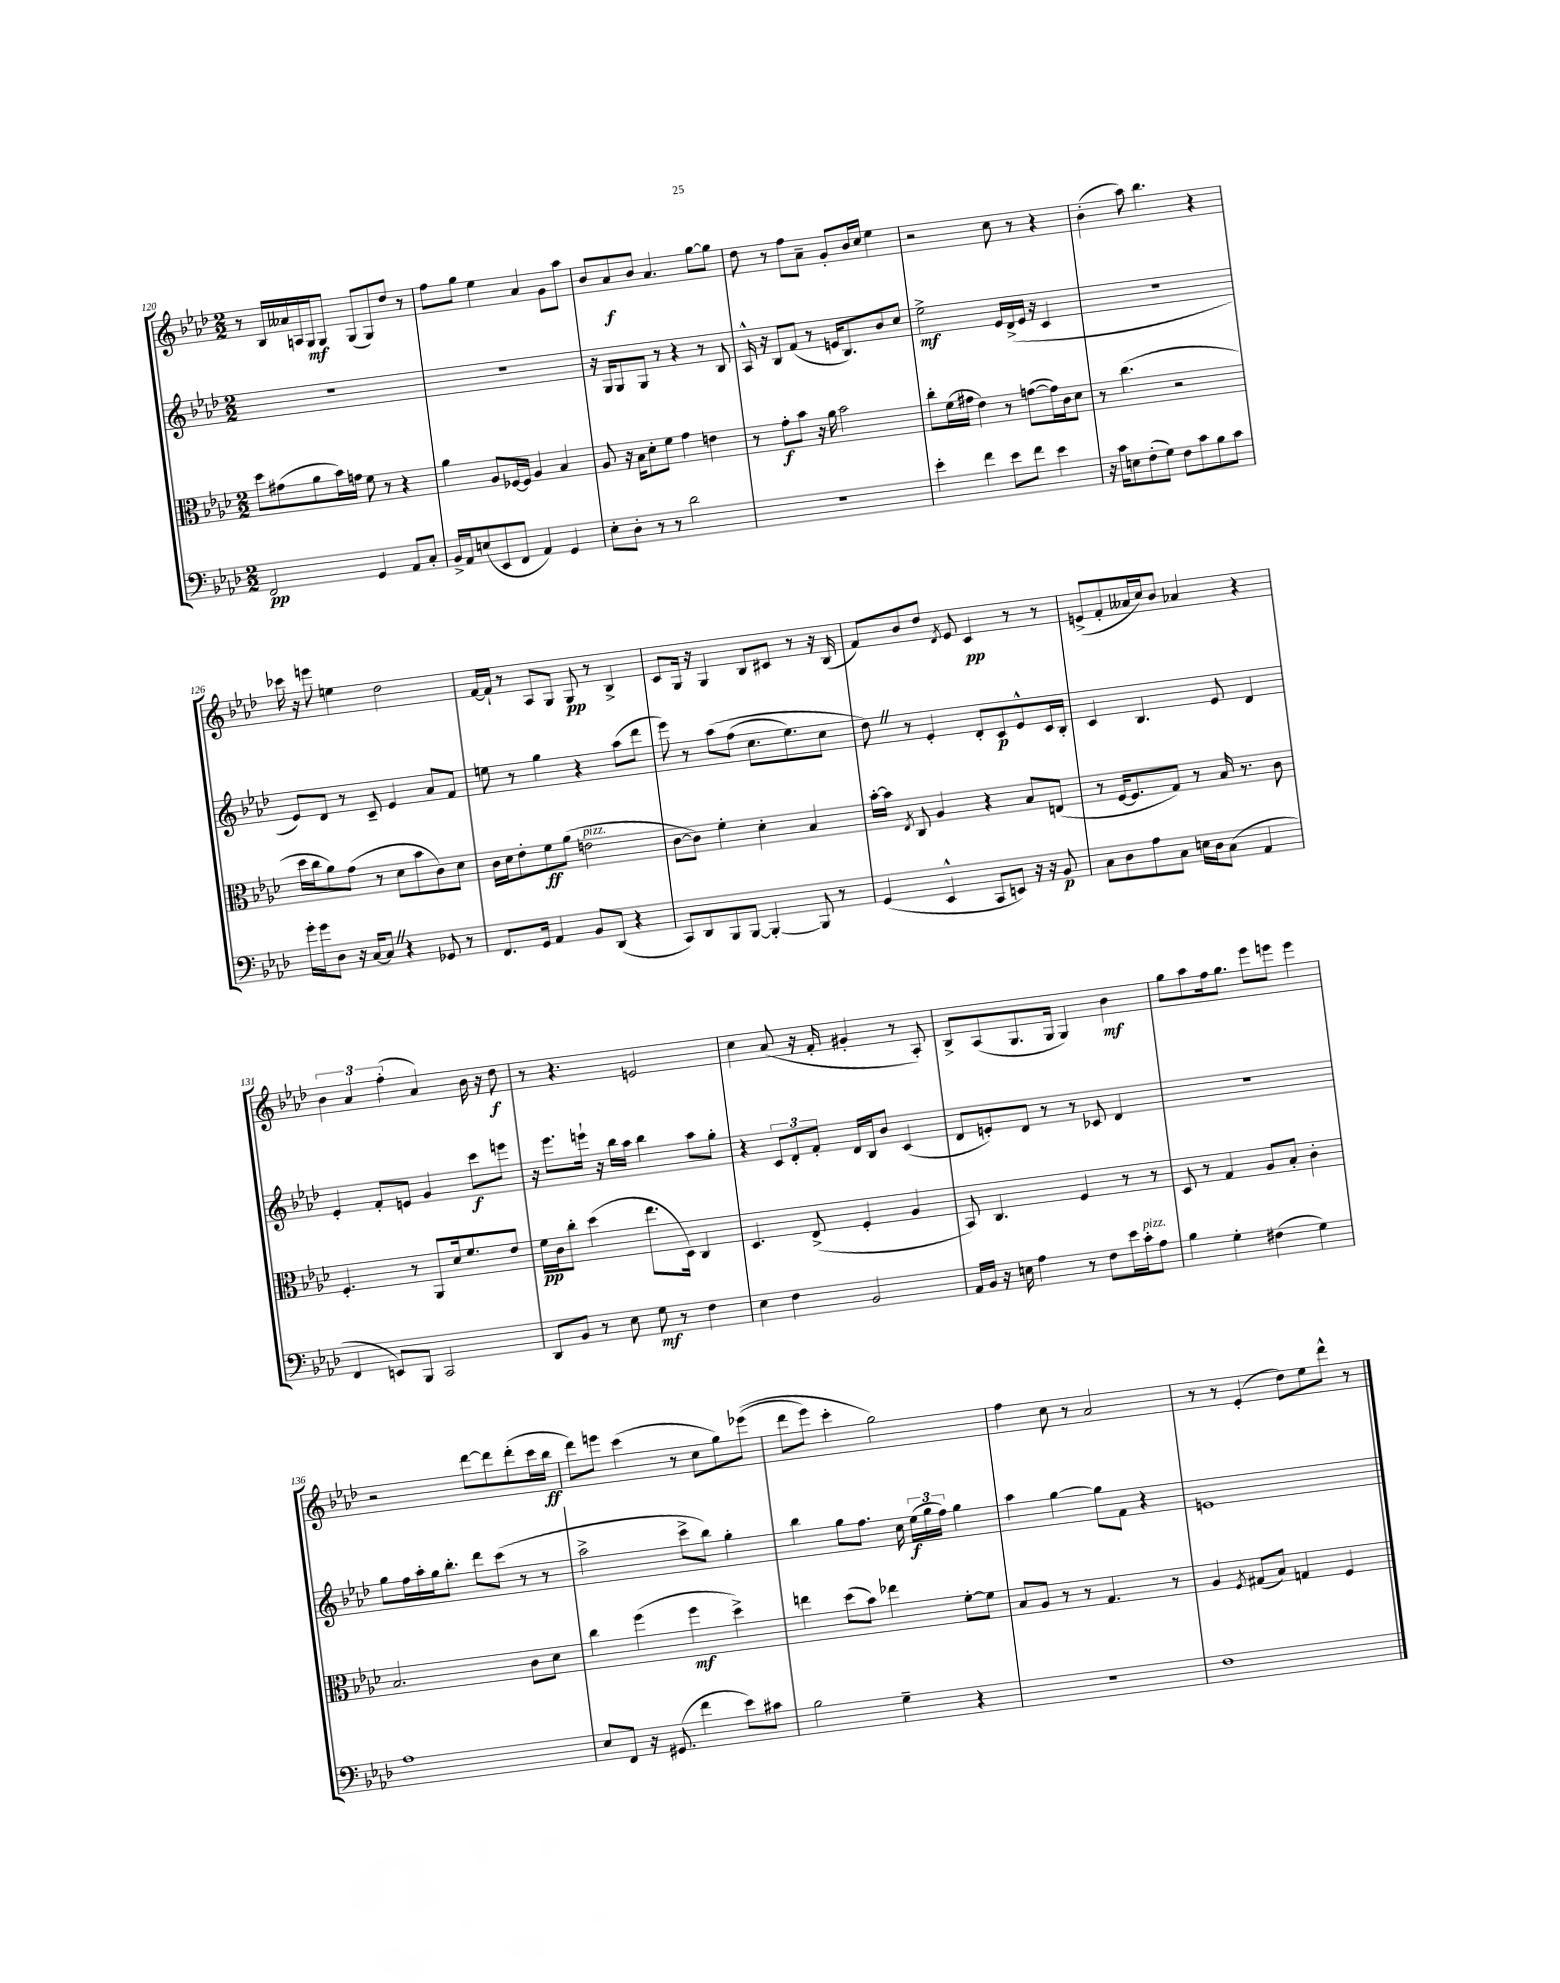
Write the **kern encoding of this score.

**kern	**dynam	**kern	**dynam	**kern	**dynam	**kern	**dynam
*part4	*part4	*part3	*part3	*part2	*part2	*part1	*part1
*staff4	*staff4	*staff3	*staff3	*staff2	*staff2	*staff1	*staff1
*clefF4	*	*clefC3	*	*clefG2	*	*clefG2	*
*k[b-e-a-d-]	*	*k[b-e-a-d-]	*	*k[b-e-a-d-]	*	*k[b-e-a-d-]	*
*M2/2	*	*M2/2	*	*M2/2	*	*M2/2	*
=120	=120	=120	=120	=120	=120	=120	=120
2FF/	pp	8dd-\L	.	1r	.	8r	.
.	.	(8g#X\	.	.	.	16B-/LL	.
.	.	.	.	.	.	16a--X/	.
.	.	8a-\	.	.	.	16An/	.
.	.	.	.	.	.	16G/J	mf
.	.	16b-\L)	.	.	.	8G/J	.
.	.	16gn\JJ	.	.	.	.	.
4GG/	.	8f\	.	.	.	(8G/L	.
.	.	8r	.	.	.	8G/)	.
8AA-/L	.	4r	.	.	.	8dd-/J	.
8C'/J	.	.	.	.	.	8r	.
=121	=121	=121	=121	=121	=121	=121	=121
16BB-^/LL	.	4a-\	.	1r	.	8ff\L	.
16AA-/J	.	.	.	.	.	.	.
(8En/	.	.	.	.	.	8gg\J	.
8EE-/	.	8A-/L	.	.	.	4ee-\	.
8FF/J	.	[16F-X/L	.	.	.	.	.
.	.	16F-/JJ]	.	.	.	.	.
4AA-/)	.	4A-/	.	.	.	4a-/	.
4GG/	.	4B-/	.	.	.	8g\L	.
.	.	.	.	.	.	8aa-\J	.
=122	=122	=122	=122	=122	=122	=122	=122
8E-'\L	.	8A-/	.	16r	.	8b-/L	.
.	.	.	.	16G/KL	.	.	.
8D-'\J	.	16r	.	8G/	.	8a-/	f
.	.	16B-\KL	.	.	.	.	.
8r	.	8d-'\	.	8G/J	.	8b-/J	.
8r	.	8f\J	.	8r	.	4.a-/	.
2d-\	.	4g\	.	4r	.	.	.
.	.	4en\	.	8r	.	[8gg\L	.
.	.	.	.	8B-/	.	8gg\J]	.
=123	=123	=123	=123	=123	=123	=123	=123
1r	.	8r	.	16A-^^/	.	8dd-\	.
.	.	.	.	16r	.	.	.
.	.	8g'\L	f	8B-/L	.	8r	.
.	.	8b-\J	.	(8f/J	.	8ff\L	.
.	.	16r	.	8r	.	8a-~\J	.
.	.	16a-\	.	.	.	.	.
.	.	2b-\	.	16en/KL	.	8g'/L	.
.	.	.	.	8.B-/)	.	.	.
.	.	.	.	.	.	16b-/L	.
.	.	.	.	.	.	16cc/JJ	.
.	.	.	.	8b-/	.	4ee-\	.
.	.	.	.	8cc/J	.	.	.
=124	=124	=124	=124	=124	=124	=124	=124
4e-'\	.	8cc'\L	.	2ee-^\	mf	2r	.
.	.	(16f\L	.	.	.	.	.
.	.	16g#X\JJ	.	.	.	.	.
4f\	.	4e-\)	.	.	.	.	.
8e-\L	.	8r	.	16e-/LL	.	8cc\	.
.	.	.	.	(16d-^/	.	.	.
8f\J	.	([8gn\L	.	16e-/JJ	.	8r	.
.	.	.	.	16r	.	.	.
4e-\	.	16g\L])	.	4c/	.	4r	.
.	.	16c\J	.	.	.	.	.
.	.	8d-\J	.	.	.	.	.
=125	=125	=125	=125	=125	=125	=125	=125
16r	.	8r	.	1r	.	(4b-'\	.
16c\KL	.	.	.	.	.	.	.
8En\	.	(4.cc\	.	.	.	.	.
(8F'\	.	.	.	.	.	8aa-\)	.
8G\J)	.	.	.	.	.	4.bb-\	.
8F\L	.	2r	.	.	.	.	.
8c\	.	.	.	.	.	.	.
8B-\	.	.	.	.	.	4r	.
8c\J	.	.	.	.	.	.	.
!!LO:LB:g=z
=126	=126	=126	=126	=126	=126	=126	=126
16g'\LL	.	16dd-\LL	.	8e-/L)	.	16ccc-X\	.
16g\J	.	16cc\J	.	.	.	16r	.
8D-\J	.	8a-\)	.	8d-/J	.	8eeen\	.
16r	.	(8g\J	.	8r	.	4een\	.
[16C/KL	.	.	.	.	.	.	.
8CZ/J]	.	8r	.	8c~/	.	.	.
4r	.	8d-\L	.	4e-/	.	2dd-\	.
.	.	8b-\	.	.	.	.	.
8GG-X/	.	8c\)	.	8a-/L	.	.	.
8r	.	8d-\J	.	8f/J	.	.	.
=127	=127	=127	=127	=127	=127	=127	=127
8.FF/L	.	16c\LL	.	8een\	.	[16f/LL	.
.	.	16d-\J	.	.	.	16f`/JJ]	.
.	.	8e-'\	.	8r	.	8r	.
16GG/Jk	.	.	.	.	.	.	.
4AA-/	.	8f\	ff	4gg\	.	8A-/L	.
.	.	(8a-\J	.	.	.	8G/J	.
!	!	!LO:TX:a:i:t=pizz.	!	!	!	!	!
8BB-/L	.	2en\	.	4r	.	8G/	pp
(8DD-/J	.	.	.	.	.	8r	.
4r	.	.	.	(8aa-\L	.	4B-^/	.
.	.	.	.	8ddd-\J	.	.	.
=128	=128	=128	=128	=128	=128	=128	=128
8CC/L)	.	[8c\L	.	8eee-\)	.	8c/L	.
8DD-/	.	8c\J])	.	8r	.	16G/Jk	.
.	.	.	.	.	.	16r	.
8BBB-/	.	4f'\	.	(8aa-\L	.	4G/	.
[8BBB-/J	.	.	.	(8ff\J	.	.	.
4BBB-'/_	.	4d-'\	.	8.cc\L	.	8B-/L	.
.	.	.	.	.	.	8c#X/J	.
.	.	.	.	8.ee-\)	.	.	.
8BBB-/]	.	4B-/	.	.	.	8r	.
8r	.	.	.	8cc\J	.	16r	.
.	.	.	.	.	.	(16B-/	.
=129	=129	=129	=129	=129	=129	=129	=129
(4GG/	.	[16b-'\LL	.	8dd-Z\)	.	8f/L)	.
.	.	16b-\JJ]	.	.	.	.	.
.	.	8qE-/	.	.	.	.	.
.	.	8C/	.	8r	.	8b-/	.
4EE-^^/	.	4A-/	.	4e-'/	.	8dd-/J	.
.	.	.	.	.	.	8qd-/	.
.	.	.	.	.	.	8e-/	.
8CC/L	.	4r	.	8d-'/L	.	4c/	pp
8EEn/J)	.	.	.	8c/	p	.	.
16r	.	8B-/L	.	8e-^^/	.	8r	.
16r	.	.	.	.	.	.	.
8BB-/	p	(8En/J	.	16c/L	.	8r	.
.	.	.	.	16B-'/JJ	.	.	.
=130	=130	=130	=130	=130	=130	=130	=130
8C\L	.	8r	.	4c/	.	(8en^/L	.
8D-\	.	[16F/KL	.	.	.	8f'/	.
.	.	8.F/]	.	.	.	.	.
8A-\	.	.	.	4.B-/	.	16a--X/L	.
.	.	.	.	.	.	16cc/J)	.
8C\J	.	8G/J)	.	.	.	8b-/J	.
16En\LL	.	8r	.	.	.	4a-X/	.
16D-\J	.	.	.	.	.	.	.
(8C\J	.	16B-/	.	8e-/	.	.	.
.	.	8.r	.	.	.	.	.
4AA-/	.	.	.	4d-/	.	4r	.
.	.	8c\	.	.	.	.	.
!!LO:LB:g=z
=131	=131	=131	=131	=131	=131	=131	=131
4FF/	.	4.F'/	.	4e-'/	.	6b-\	.
.	.	.	.	.	.	6a-/	.
8EEn/L)	.	.	.	8f'/L	.	.	.
.	.	.	.	.	.	(6ff'\	.
8BBB-/J	.	8r	.	8en/J	.	.	.
2CC/	.	8AA-/L	.	4g/	.	4a-/)	.
.	.	16d-/k	.	.	.	.	.
.	.	8.f/	.	.	.	.	.
.	.	.	.	8ccc\L	f	16b-\	.
.	.	.	.	.	.	16r	.
.	.	8e-/J	.	8eeen\J	.	8dd-\	f
=132	=132	=132	=132	=132	=132	=132	=132
8DD-/L	.	16f\LL	pp	16r	.	8r	.
.	.	16c\J	.	8.eee-\L	.	.	.
8BB-/J	.	8cc'\J	.	.	.	4.r	.
8r	.	(4dd-\	.	16eeen`\Jk	.	.	.
.	.	.	.	16r	.	.	.
8E-\	.	.	.	16bb-\LL	.	.	.
.	.	.	.	16aa-\JJ	.	.	.
8G\	mf	8.ee-\L	.	4bb-\	.	2en/	.
8r	.	.	.	.	.	.	.
.	.	16D-\Jk)	.	.	.	.	.
4F\	.	4C/	.	8aa-\L	.	.	.
.	.	.	.	8gg'\J	.	.	.
=133	=133	=133	=133	=133	=133	=133	=133
4E-\	.	4.D-/	.	4r	.	4cc\	.
4F\	.	.	.	12c/L	.	(8a-/	.
.	.	.	.	12d-'/	.	.	.
.	.	(8E-^/	.	.	.	16r	.
.	.	.	.	12f'/J	.	.	.
.	.	.	.	.	.	16f'/	.
2BB-/	.	4F'/	.	16d-/LL	.	4g#X'/	.
.	.	.	.	16B-/J	.	.	.
.	.	.	.	8b-/J	.	.	.
.	.	4A-/	.	(4c/	.	8r	.
.	.	.	.	.	.	8A-'/)	.
=134	=134	=134	=134	=134	=134	=134	=134
16AA-/LL	.	8BB-/)	.	8d-/L	.	8B-^/L	.
16BB-/JJ	.	.	.	.	.	.	.
16r	.	4.C/	.	8en'/)	.	(8A-/	.
16En\	.	.	.	.	.	.	.
4A-\	.	.	.	8d-/J	.	8.G/	.
.	.	.	.	8r	.	.	.
.	.	.	.	.	.	16G/Jk	.
8r	.	4F/	.	8r	.	4G/)	.
8F\L	.	.	.	8c-X/	.	.	.
16e-\L	.	8r	.	4d-/	.	4b-\	mf
!LO:TX:a:i:t=pizz.	!	!	!	!	!	!	!
16c'\J	.	.	.	.	.	.	.
8A-\J	.	8r	.	.	.	.	.
=135	=135	=135	=135	=135	=135	=135	=135
4B-\	.	8D-/	.	1r	.	8gg\L	.
.	.	8r	.	.	.	8aa-\	.
4G'\	.	4G/	.	.	.	16ff\k	.
.	.	.	.	.	.	8.gg\J	.
(4F#X\	.	8A-/L	.	.	.	8eee-\L	.
.	.	8B-'/J	.	.	.	8eeen\J	.
4G\)	.	4c'\	.	.	.	4eee\	.
!!LO:LB:g=z
=136	=136	=136	=136	=136	=136	=136	=136
1A-	.	2.B-/	.	8gg\L	.	2r	.
.	.	.	.	16ff\L	.	.	.
.	.	.	.	16aa-'\	.	.	.
.	.	.	.	16gg\J	.	.	.
.	.	.	.	8.bb-'\J	.	.	.
.	.	.	.	8ddd-\L	.	[8ddd-\L	.
.	.	.	.	(8ccc\J	.	8ddd-\]	.
.	.	8c\L	.	8r	.	(8ddd-'\	.
.	.	8d-\J	.	8r	.	16ccc\L	.
.	.	.	.	.	.	16bb-\JJ	ff
=137	=137	=137	=137	=137	=137	=137	=137
8E-/L	.	4cc\	.	2aa-^\	.	8ddd-\L)	.
8FF/J	.	.	.	.	.	8eeen\J	.
16r	.	(4ff\	.	.	.	(4ccc\	.
(8.GG#X/	.	.	.	.	.	.	.
4f\	.	4ff\	mf	8ccc^\L	.	8r	.
.	.	.	.	8bb-\J)	.	8cc\L	.
8e-\L)	.	4dd-^\)	.	4gg'\	.	8gg\)	.
8c#X\J	.	.	.	.	.	((8eee-X\J	.
=138	=138	=138	=138	=138	=138	=138	=138
2B-\	.	4een\	.	4bb-\	.	8ddd-\L	.
.	.	.	.	.	.	8eee-\J)	.
.	.	(8dd-\L	.	8gg\L	.	4ccc'\	.
.	.	8b-\J)	.	8.ff\J	.	.	.
4G~\	.	4ee-X\	.	.	.	2gg\)	.
.	.	.	.	16cc\	.	.	.
.	.	.	.	(24ee-\LL	f	.	.
.	.	.	.	24gg\	.	.	.
.	.	.	.	24ff\JJ)	.	.	.
4r	.	[8f'\L	.	4gg\	.	.	.
.	.	8f\J]	.	.	.	.	.
=139	=139	=139	=139	=139	=139	=139	=139
1r	.	8B-/L	.	4aa-\	.	4ff\	.
.	.	8A-/J	.	.	.	.	.
.	.	8r	.	[4gg\	.	8cc\	.
.	.	8r	.	.	.	8r	.
.	.	4.G/	.	8gg\L]	.	2a-/	.
.	.	.	.	8f\J	.	.	.
.	.	.	.	4r	.	.	.
.	.	8r	.	.	.	.	.
=140	=140	=140	=140	=140	=140	=140	=140
1F	.	4A-/	.	1en	.	8r	.
.	.	.	.	.	.	8r	.
.	.	8qF/	.	.	.	.	.
.	.	(8G#X/L	.	.	.	(4e-'/	.
.	.	8B-/J)	.	.	.	.	.
.	.	4Gn/	.	.	.	8dd-\L)	.
.	.	.	.	.	.	8ee-\	.
.	.	4F/	.	.	.	8ddd-^^\J	.
.	.	.	.	.	.	8r	.
==	==	==	==	==	==	==	==
*-	*-	*-	*-	*-	*-	*-	*-
